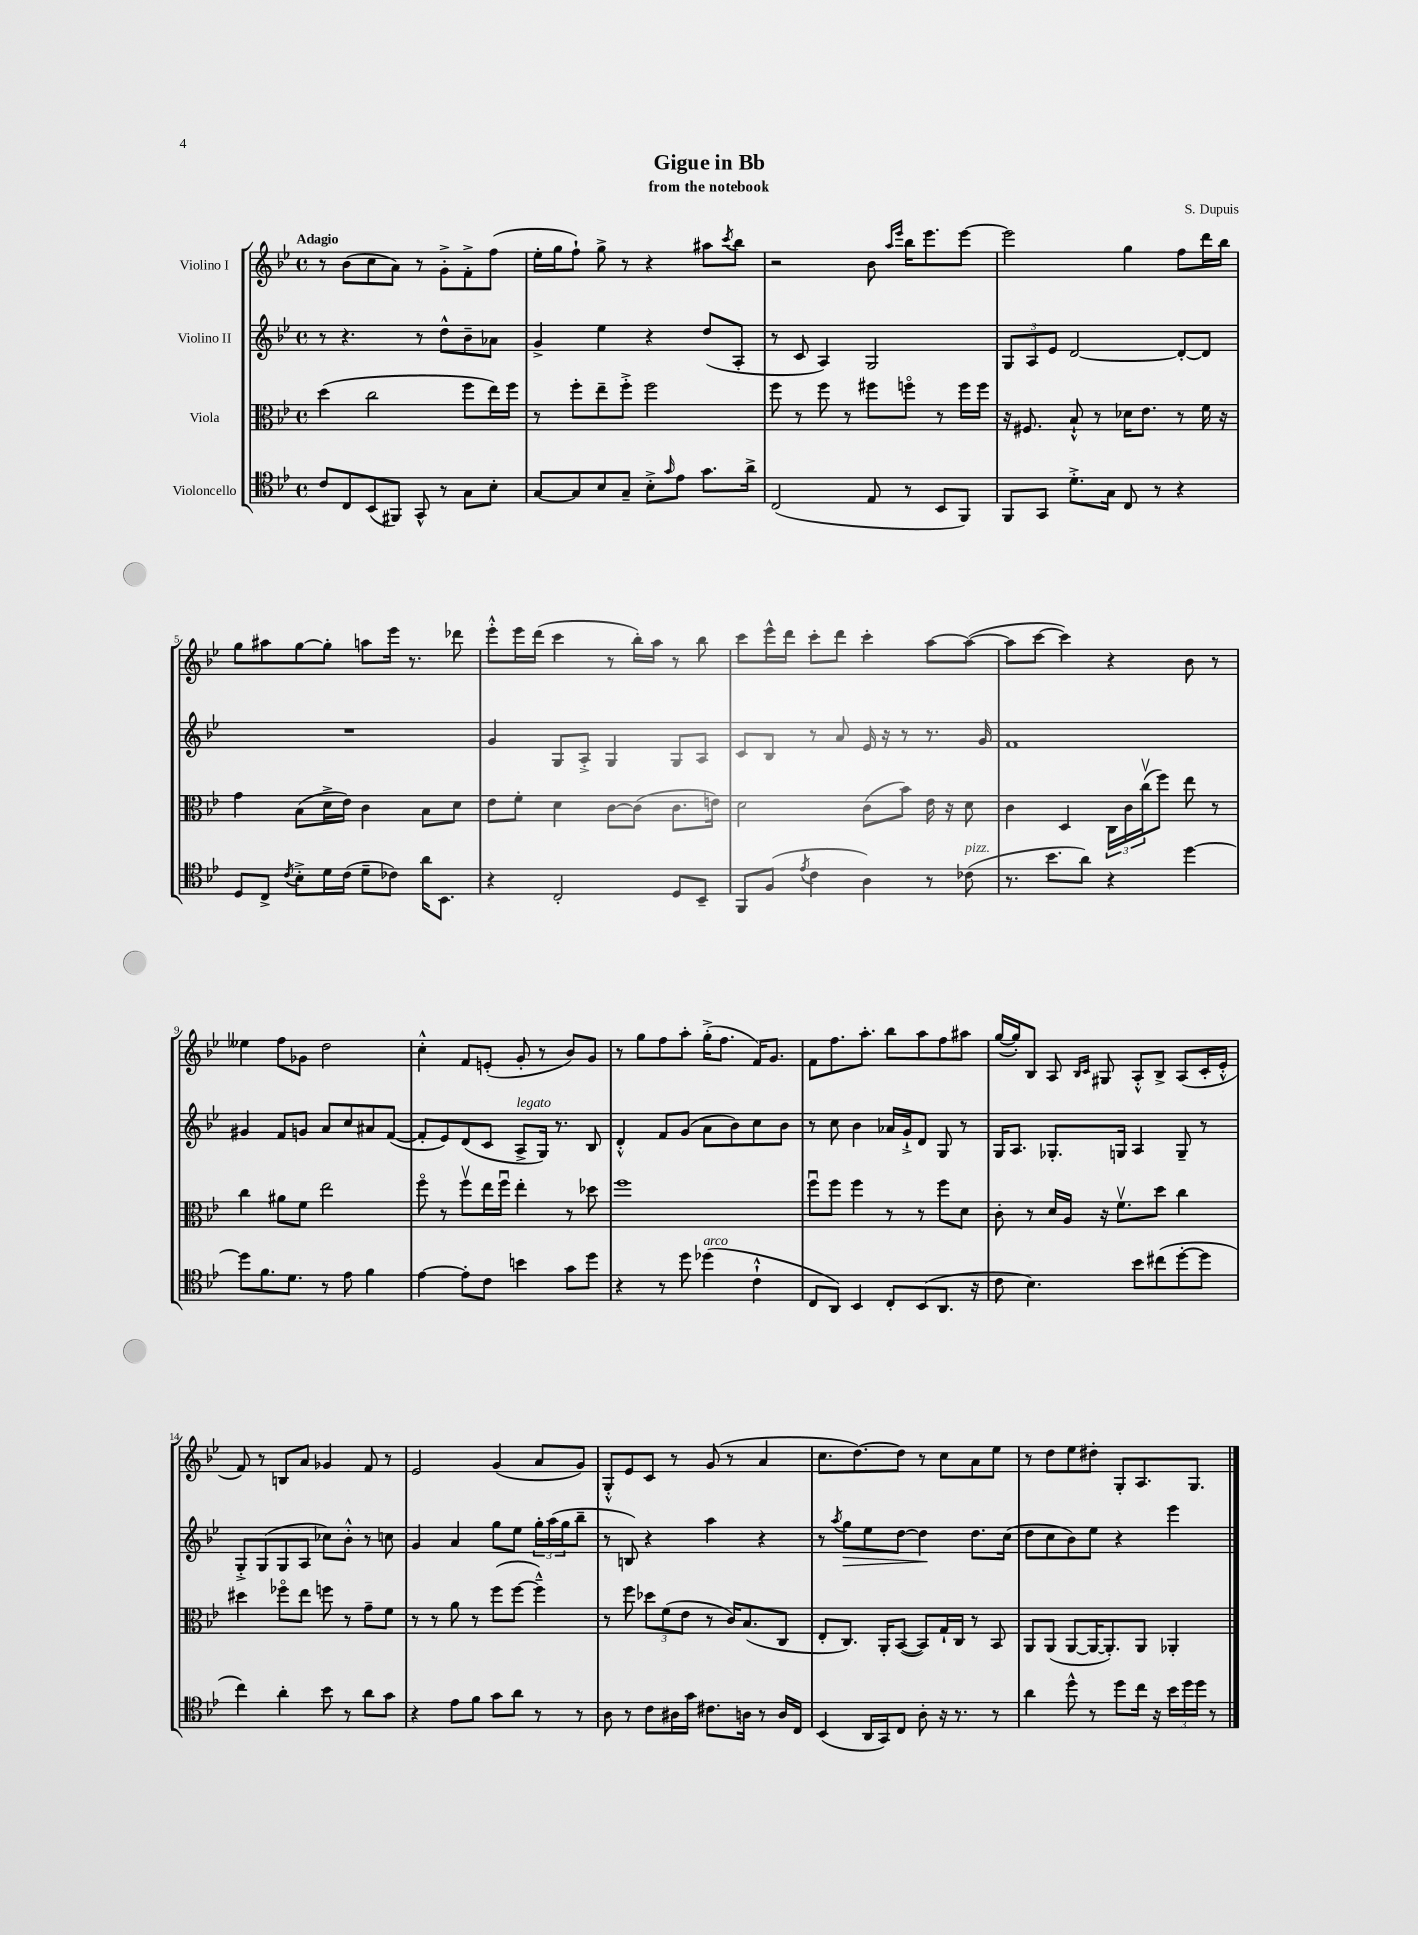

**kern	**kern	**kern	**dynam	**kern
*part4	*part3	*part2	*part2	*part1
*staff4	*staff3	*staff2	*staff2	*staff1
*I"Violoncello	*I"Viola	*I"Violino II	*	*I"Violino I
*clefC4	*clefC3	*clefG2	*	*clefG2
*k[b-e-]	*k[b-e-]	*k[b-e-]	*	*k[b-e-]
*M4/4	*M4/4	*M4/4	*	*M4/4
*met(c)	*met(c)	*met(c)	*	*met(c)
=1	=1	=1	=1	=1
!	!	!	!	!LO:TX:a:B:t=Adagio
8c/L	(4dd\	8r	.	8r
8C/	.	4.r	.	(8b-\L
(8BB-/	2cc\	.	.	8cc\
8FF#X/J)	.	.	.	8a\J)
8GG^^/	.	8r	.	8r
8r	.	8dd^^\L	.	8g'^\L
8G\L	8ff\L	8b-~\	.	8f'^\
8B-'\J	16ee-\L)	8a-X\J	.	(8ff\J
.	16ff\JJ	.	.	.
=2	=2	=2	=2	=2
[8G/L	8r	4g^/	.	16ee-'\LL
.	.	.	.	16gg\J
8G/]	8ff'\L	.	.	8ff`\J)
8B-/	8ee-~\	4ee-\	.	8gg^\
8G~/J	8ff'^\J	.	.	8r
8B-'^\L	2ff\	4r	.	4r
16qqg/	.	.	.	.
8e-\J	.	.	.	.
8.g\L	.	(8dd/L	.	8aa#X\L
.	.	.	.	8qccc/
.	.	8A'/J	.	8bb-\J
16a^\Jk	.	.	.	.
=3	=3	=3	=3	=3
(2C/	8ff\	8r	.	2r
.	8r	8c/	.	.
.	8ff\	4A/)	.	.
.	8r	.	.	.
8E-/	8ff#X\L	2G/	.	8b-\
.	.	.	.	16qqaa/LL
.	.	.	.	16qqeee-/JJ
8r	8ffn\J	.	.	16bb-\KL
.	.	.	.	8.eee-\
8BB-/L	8r	.	.	.
8FF/J)	16ff\LL	.	.	[8eee-\J
.	16ff\JJ	.	.	.
=4	=4	=4	=4	=4
8FF/L	16r	12G/L	.	2eee-\]
.	8.F#X/	.	.	.
.	.	12A/	.	.
8GG/J	.	.	.	.
.	.	12e-/J	.	.
8.d'^\L	8B-`^^/	[2d/	.	.
.	8r	.	.	.
16G\Jk	.	.	.	.
8C/	16d-X\KL	.	.	4gg\
.	8.e-\J	.	.	.
8r	.	.	.	.
4r	8r	8d'/L_	.	8ff\L
.	16f\	8d/J]	.	16ddd\L
.	16r	.	.	16bb-\JJ
!!LO:LB:g=z
=5	=5	=5	=5	=5
8D/L	4g\	1r	.	8gg\L
8C^/J	.	.	.	8aa#X\
8qc/	.	.	.	.
8B-'^\L	(8B-\L	.	.	[8gg\
16d\L	16d^\L	.	.	8gg'\J]
(16c\JJ	16e-\JJ)	.	.	.
8d~\L	4c\	.	.	8aan\L
8c-X\J)	.	.	.	16eee-\Jk
.	.	.	.	8.r
16a\KL	8B-\L	.	.	.
8.BB-\J	.	.	.	.
.	8d\J	.	.	8ddd-X\
=6	=6	=6	=6	=6
4r	8e-\L	4g/	.	8eee-'^^\L
.	8f'\J	.	.	16eee-\L
.	.	.	.	(16ddd\JJ
2C'/	4d\	8G/L	.	4ccc\
.	.	8A'^/J	.	.
.	[8c\L	4G/	.	8r
.	(8c\J]	.	.	16bb-'\LL)
.	.	.	.	16aa\JJ
8D/L	8.c\L	8G/L	.	8r
8BB-~/J	.	8A/J	.	8bb-\
.	16en\Jk)	.	.	.
=7	=7	=7	=7	=7
8FF/L	2d\	8c/L	.	8ccc\L
(8F/J	.	8B-/J	.	16eee-^^\L
.	.	.	.	16ddd\JJ
8qe-/	.	.	.	.
4c\	.	8r	.	8ccc'\L
.	.	8a/	.	8ddd\J
4A\)	(8c\L	16e-/	.	4ccc'\
.	.	16r	.	.
.	8b-\J)	8r	.	.
8r	16e-\	8.r	.	[8aa\L
.	16r	.	.	.
!LO:TX:a:i:t=pizz.	!	!	!	!
(8c-X\	8d\	.	.	(8aa\J_
.	.	16g/	.	.
=8	=8	=8	=8	=8
8.r	4c\	1f	.	8aa\L]
.	.	.	.	[8ccc\J
8.b-\L	.	.	.	.
.	4D/	.	.	4ccc\])
8a\J)	.	.	.	.
4r	24C\LL	.	.	4r
.	24c\	.	.	.
.	(24ccv\J	.	.	.
.	8ff\J)	.	.	.
[4dd\	8ee-\	.	.	8b-\
.	8r	.	.	8r
!!LO:LB:g=z
=9	=9	=9	=9	=9
8dd\L]	4cc\	4g#X/	.	4ee--X\
8.f\	.	.	.	.
.	8a#X\L	8f/L	.	8ff\L
8.d\J	.	.	.	.
.	8f\J	8gn/J	.	8g-X\J
8r	2ee-\	8a/L	.	2dd\
8e-\	.	8cc/	.	.
4f\	.	8a#X/	.	.
.	.	([8f/J	.	.
=10	=10	=10	=10	=10
[4e-\	8ff\	8f'/L]	.	4cc'^^\
.	8r	8e-/)	.	.
8e-'\L]	8ffv\L	(8d/	.	8f/L
8c\J	16ee-\L	8c/J	.	(8en'/J
.	16ffu\JJ	.	.	.
!	!	!LO:TX:a:i:t=legato	!	!
4bn\	4ee-'\	8A^/L	.	8g'/
.	.	16G/Jk)	.	8r
.	.	8.r	.	.
8g\L	8r	.	.	8b-/L)
8dd\J	8dd-X\	8B-/	.	8g/J
=11	=11	=11	=11	=11
4r	1ff	4d'^^/	.	8r
.	.	.	.	8gg\L
8r	.	8f/L	.	8ff\
8dd\	.	(8g/J	.	8aa'\J
!LO:TX:a:i:t=arco	!	!	!	!
(4dd-X\	.	8a\L	.	(16gg'^\KL
.	.	.	.	8.ff\J
.	.	8b-\)	.	.
4c`^^\	.	8cc\	.	16f/KL)
.	.	.	.	8.g/J
.	.	8b-\J	.	.
=12	=12	=12	=12	=12
8C/L	8ffu\L	8r	.	8f\L
8AA/J)	8ff\J	8cc\	.	8.ff\
4BB-/	4ff\	4b-\	.	.
.	.	.	.	8.aa'\J
8C'/L	8r	16a-X/LL	.	8bb-\L
.	.	16g`^/J	.	.
(8BB-/	8r	8d/J	.	8aa\
8.AA/J	8ff\L	8G/	.	8ff\
.	8d\J	8r	.	8aa#X\J
16r	.	.	.	.
=13	=13	=13	=13	=13
8c\	8c'\	16G/KL	.	([16gg/LL
.	.	8.A/J	.	16gg'/J])
4.B-\)	8r	.	.	8B-/J
.	16d/LL	8.G-X'/L	.	8A/
.	16A/JJ	.	.	.
.	.	.	.	16qqB-/LL
.	.	.	.	16qqc/JJ
.	16r	.	.	8G#X/
.	8.fv\L	16Gn/Jk	.	.
8b-\L	.	4A/	.	8A'^^/L
(8cc#X\	8dd\J	.	.	8B-^/J
[8dd'\	4cc\	8G~/	.	(8A/L
8dd\J]	.	8r	.	16c'/L
.	.	.	.	16e-'^^/JJ
!!LO:LB:g=z
=14	=14	=14	=14	=14
4cc\)	4dd#X\	8G'^/L	.	8f/)
.	.	(8G/	.	8r
4a'\	8ff-X\L	8G/	.	8Bn/L
.	8ee-\J	8A/J	.	8a/J
8b-\	8ffn\	8cc-X\L)	.	4g-X/
8r	8r	8b-'^^\J	.	.
8a\L	8g~\L	8r	.	8f/
8g\J	8f\J	8ccn\	.	8r
=15	=15	=15	=15	=15
4r	8r	4g/	.	2e-/
.	8r	.	.	.
8e-\L	8a\	4a/	.	.
8f\J	8r	.	.	.
8g\L	(8ff\L	8gg\L	.	(4g/
8a\J	[8ff\J	8ee-\J	.	.
8r	4ff~^^\])	24gg'\LL	.	8a/L
.	.	(24aa\	.	.
.	.	24gg\J	.	.
8r	.	8bb-~\J	.	8g/J)
=16	=16	=16	=16	=16
8A\	8r	8r	.	8G'^^/L
8r	8ff\	8Bn/)	.	8e-/
8c\L	12dd-X\L	4r	.	8c/J
.	(12f\	.	.	.
16A#X\L	.	.	.	8r
.	12e-\J	.	.	.
16g\JJ	.	.	.	.
8.c#X\L	8r	4aa\	.	(8g/
.	16c/KL)	.	.	8r
16An\Jk	(8.B-/	.	.	.
8r	.	4r	.	4a/
16A/LL	8C/J	.	.	.
16C/JJ	.	.	.	.
=17	=17	=17	=17	=17
(4BB-/	8E-'/L	8r	.	8.cc\L
.	.	8qaa/	.	.
!	!	!	!LO:HP:b	!
.	8.C/J)	8gg\L	>	.
.	.	.	.	[8.dd\)
16AA/LL	.	8ee-\	.	.
16GG/J)	16AA'/KL	.	.	.
8C/J	([8BB-/J	[8dd\J	.	8dd\J]
8A'\	8BB-/L])	4dd\]	.	8r
16r	16G`/L	.	.	8cc\L
8.r	16C/JJ	.	.	.
.	8r	8.dd\L	]	8a\
8r	8BB-/	.	.	8ee-\J
.	.	(16cc\Jk	.	.
=18	=18	=18	=18	=18
4a\	8AA/L	8dd\L	.	8r
.	(8AA/J	8cc\	.	8dd\L
8dd^^\	[8AA/L	8b-\)	.	8ee-\
8r	16AA/K_	8ee-\J	.	8dd#X'\J
.	8.AA'/])	.	.	.
8dd\L	.	4r	.	8G'/L
16cc\Jk	8AA/J	.	.	8.A/
16r	.	.	.	.
24b-\LL	4AA-X'/	4eee-\	.	.
24dd\	.	.	.	.
.	.	.	.	8.G/J
24dd\JJ	.	.	.	.
8r	.	.	.	.
==	==	==	==	==
*-	*-	*-	*-	*-
